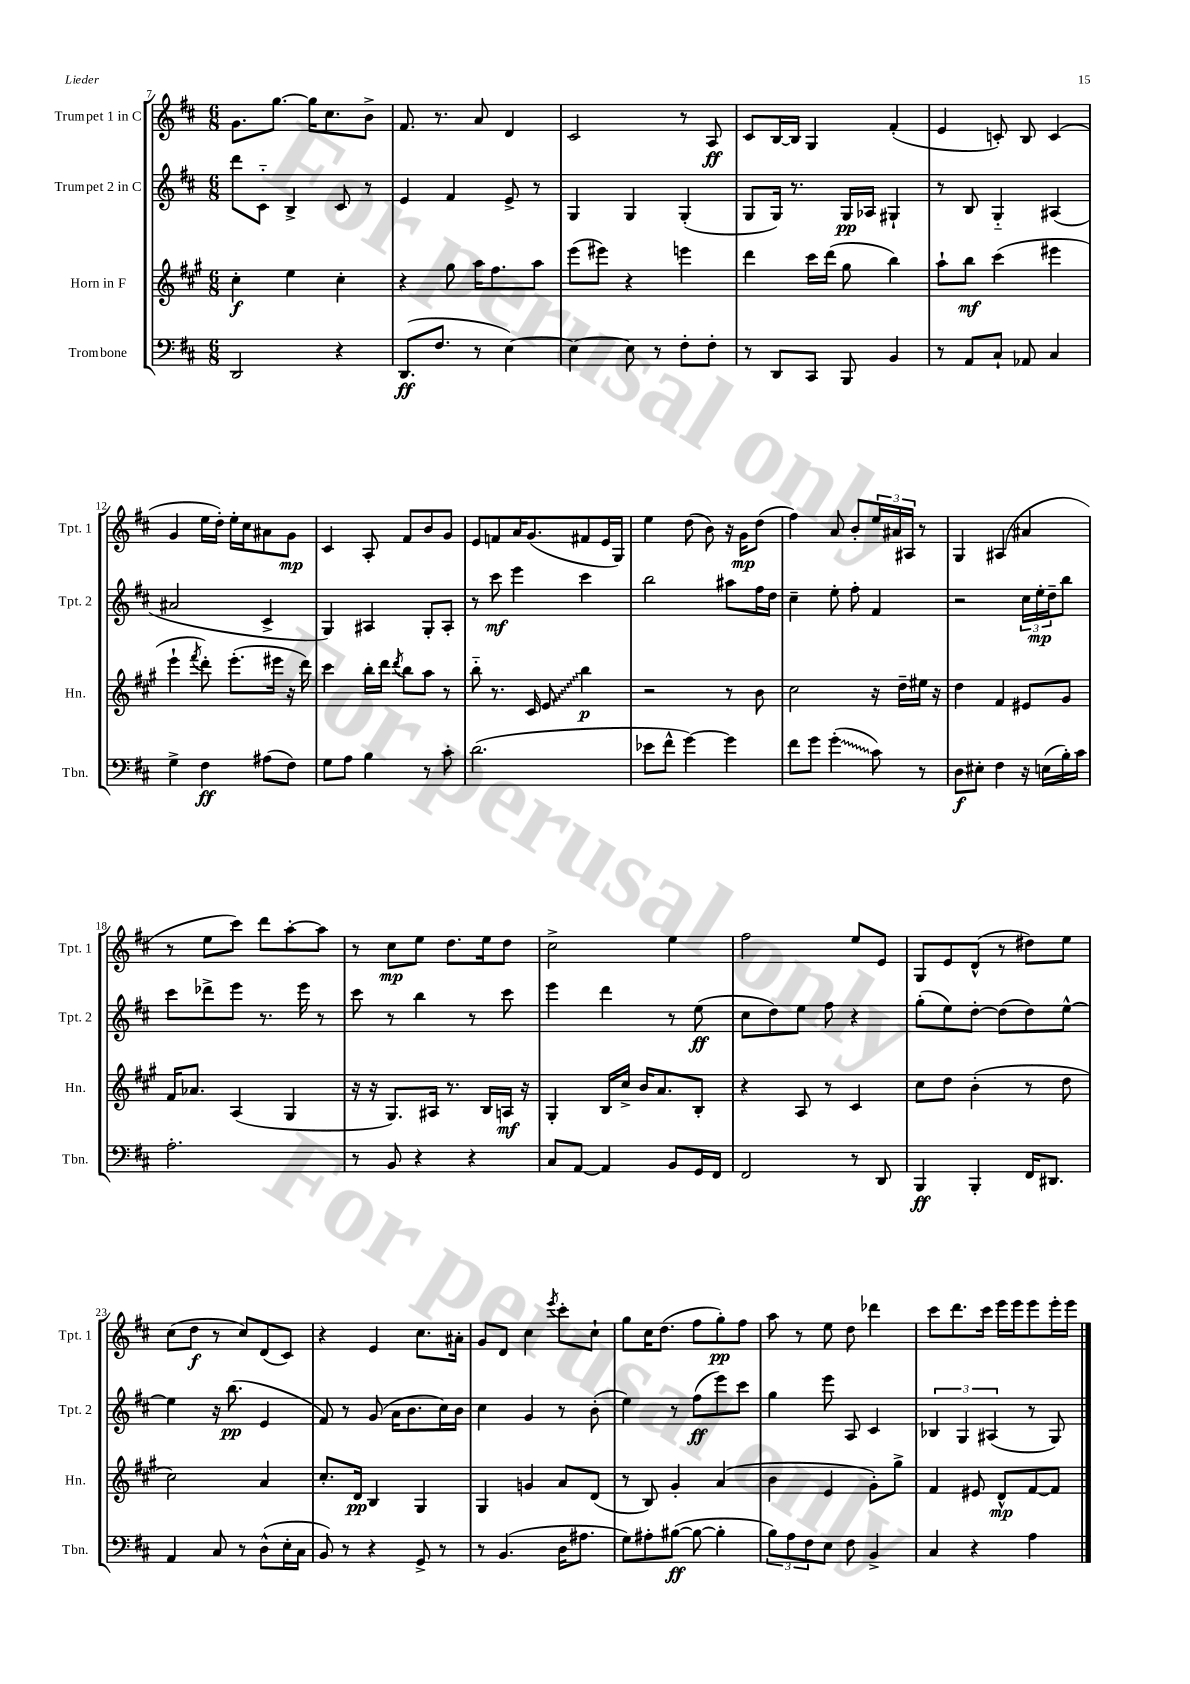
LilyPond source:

<<
\new StaffGroup <<
\new Staff = "s0" \with { instrumentName = "Trumpet 1 in C" shortInstrumentName = "Tpt. 1" } {
    \clef treble \key d \major \numericTimeSignature \time 6/8
    g'8. g''8.~ g''16 cis''8. b'8-> |
    fis'8. r8. a'8 d'4 |
    cis'2 r8 a8\ff |
    cis'8 b16~ b16 g4 fis'4-.( |
    e'4 c'8-.) b8 c'4( |
    g'4 e''16 d''16-.) e''16-. cis''16 ais'8 g'8\mp |
    cis'4 a8-. fis'8 b'8 g'8 |
    e'8 f'8 a'16 g'8.( fis'8 e'16 g16) |
    e''4 d''8( b'8) r16 g'16\mp d''8( |
    fis''4) a'8 b'8-. \tuplet 3/2 { e''16 ais'16 ais16 } r8 |
    g4 ais4( ais'4 |
    r8 e''8 cis'''8) d'''8 a''8~-. a''8 |
    r8 cis''8\mp e''8 d''8. e''16 d''8 |
    cis''2-> e''4 |
    fis''2 e''8 e'8 |
    g8 e'8 d'8-^( r8 dis''8) e''8 |
    cis''8( d''8\f r8 cis''8) d'8( cis'8) |
    r4 e'4 cis''8. ais'16-. |
    g'8 d'8 cis''4 \acciaccatura { e'''8 } cis'''8-. cis''8-! |
    g''8 cis''16 d''8.( fis''8 g''8-.\pp) fis''8 |
    a''8 r8 e''8 d''8 des'''4 |
    cis'''8 d'''8. cis'''16 e'''16 e'''16 e'''8 e'''16-. e'''16 \bar "|." |
}
\new Staff = "s1" \with { instrumentName = "Trumpet 2 in C" shortInstrumentName = "Tpt. 2" } {
    \clef treble \key d \major \numericTimeSignature \time 6/8
    d'''8 cis'8-_ b4-> cis'8 r8 |
    e'4 fis'4 e'8-> r8 |
    g4 g4 g4-.( |
    g8 g16) r8. g16\pp aes16 gis4-! |
    r8 b8 g4-_ ais4( |
    ais'2 cis'4-> |
    g4) ais4 g8-. ais8-. |
    r8 cis'''8\mf e'''4 cis'''4 |
    b''2 ais''8 fis''16 d''16 |
    cis''4-- e''8-. fis''8-. fis'4 |
    r2 \tuplet 3/2 { cis''16 e''16-.\mp d''16-- } b''8 |
    cis'''8 des'''8-> e'''8 r8. e'''16 r8 |
    cis'''8 r8 b''4 r8 cis'''8 |
    e'''4 d'''4 r8 e''8\ff( |
    cis''8 d''8) e''8 fis''8 r4 |
    g''8-.( e''8) d''8~-. d''8( d''8) e''8~-^ |
    e''4 r16 b''8.\pp( e'4 |
    fis'8) r8 g'8( a'16 b'8. cis''16) b'16 |
    cis''4 g'4 r8 b'8-.( |
    e''4) r8 fis''8\ff( e'''8) cis'''8 |
    g''4 e'''8 a8 cis'4 |
    \tuplet 3/2 { bes4 g4 ais4( } r8 g8) \bar "|." |
}
\new Staff = "s2" \with { instrumentName = "Horn in F" shortInstrumentName = "Hn." } {
    \clef treble \key a \major \numericTimeSignature \time 6/8
    cis''4-.\f e''4 cis''4-. |
    r4 gis''8 a''16 fis''8. a''8 |
    e'''8( eis'''8) r4 e'''4 |
    d'''4 cis'''16 d'''16( gis''8 b''4) |
    a''8-! b''8\mf cis'''4( eis'''4 |
    e'''4-! \acciaccatura { fis'''8 } d'''8-.) e'''8.-.( eis'''16 r16 d'''16) |
    cis'''4 b''16-. d'''16 \acciaccatura { d'''8 } b''8 a''8 r8 |
    b''8-_ r8. cis'16 \once \override Glissando.style = #'zigzag e'8\glissando b''4\p |
    r2 r8 b'8 |
    cis''2 r16 d''16-- eis''16 r16 |
    d''4 fis'4 eis'8 gis'8 |
    fis'16 aes'8. a4( gis4 |
    r16 r16 gis8.) ais16 r8. b16 a16\mf r16 |
    gis4-. b16 cis''16-> b'16 a'8. b8-. |
    r4 a8 r8 cis'4 |
    cis''8 d''8 b'4-.( r8 d''8 |
    cis''2) a'4 |
    cis''8.-. d'16\pp b4 gis4 |
    gis4 g'4 a'8 d'8( |
    r8 b8) gis'4-. a'4( |
    b'4 e'4 gis'8-.) gis''8-> |
    fis'4 eis'8 d'8-^\mp fis'8~ fis'8 \bar "|." |
}
\new Staff = "s3" \with { instrumentName = "Trombone" shortInstrumentName = "Tbn." } {
    \clef bass \key d \major \numericTimeSignature \time 6/8
    d,2 r4 |
    d,8.\ff( fis8. r8 e4~) |
    e4~ e8 r8 fis8-. fis8-. |
    r8 d,8 cis,8 b,,8 b,4 |
    r8 a,8 cis8-! aes,8 cis4 |
    g4-> fis4\ff ais8( fis8) |
    g8 a8 b4 r8 cis'8-. |
    d'2.( |
    ees'8 fis'8-^ g'4~) g'4 |
    fis'8 g'8 \once \override Glissando.style = #'zigzag g'4-.\glissando( cis'8) r8 |
    d8\f eis8-. fis4 r16 e16( b16-.) cis'16 |
    a2.-. |
    r8 b,8 r4 r4 |
    cis8 a,8~ a,4 b,8 g,16 fis,16 |
    fis,2 r8 d,8 |
    b,,4\ff b,,4-. fis,16 dis,8. |
    a,4 cis8 r8 d8-^( e16-. cis16 |
    b,8) r8 r4 g,8-> r8 |
    r8 b,4.( d16 ais8. |
    g8) ais8-. bis8~\ff( bis8~ bis4-. |
    \tuplet 3/2 { b8) a8 fis8 } e8 fis8 b,4-> |
    cis4 r4 a4 \bar "|." |
}
>>
>>
\layout { \context { \Score currentBarNumber = #7 } }
